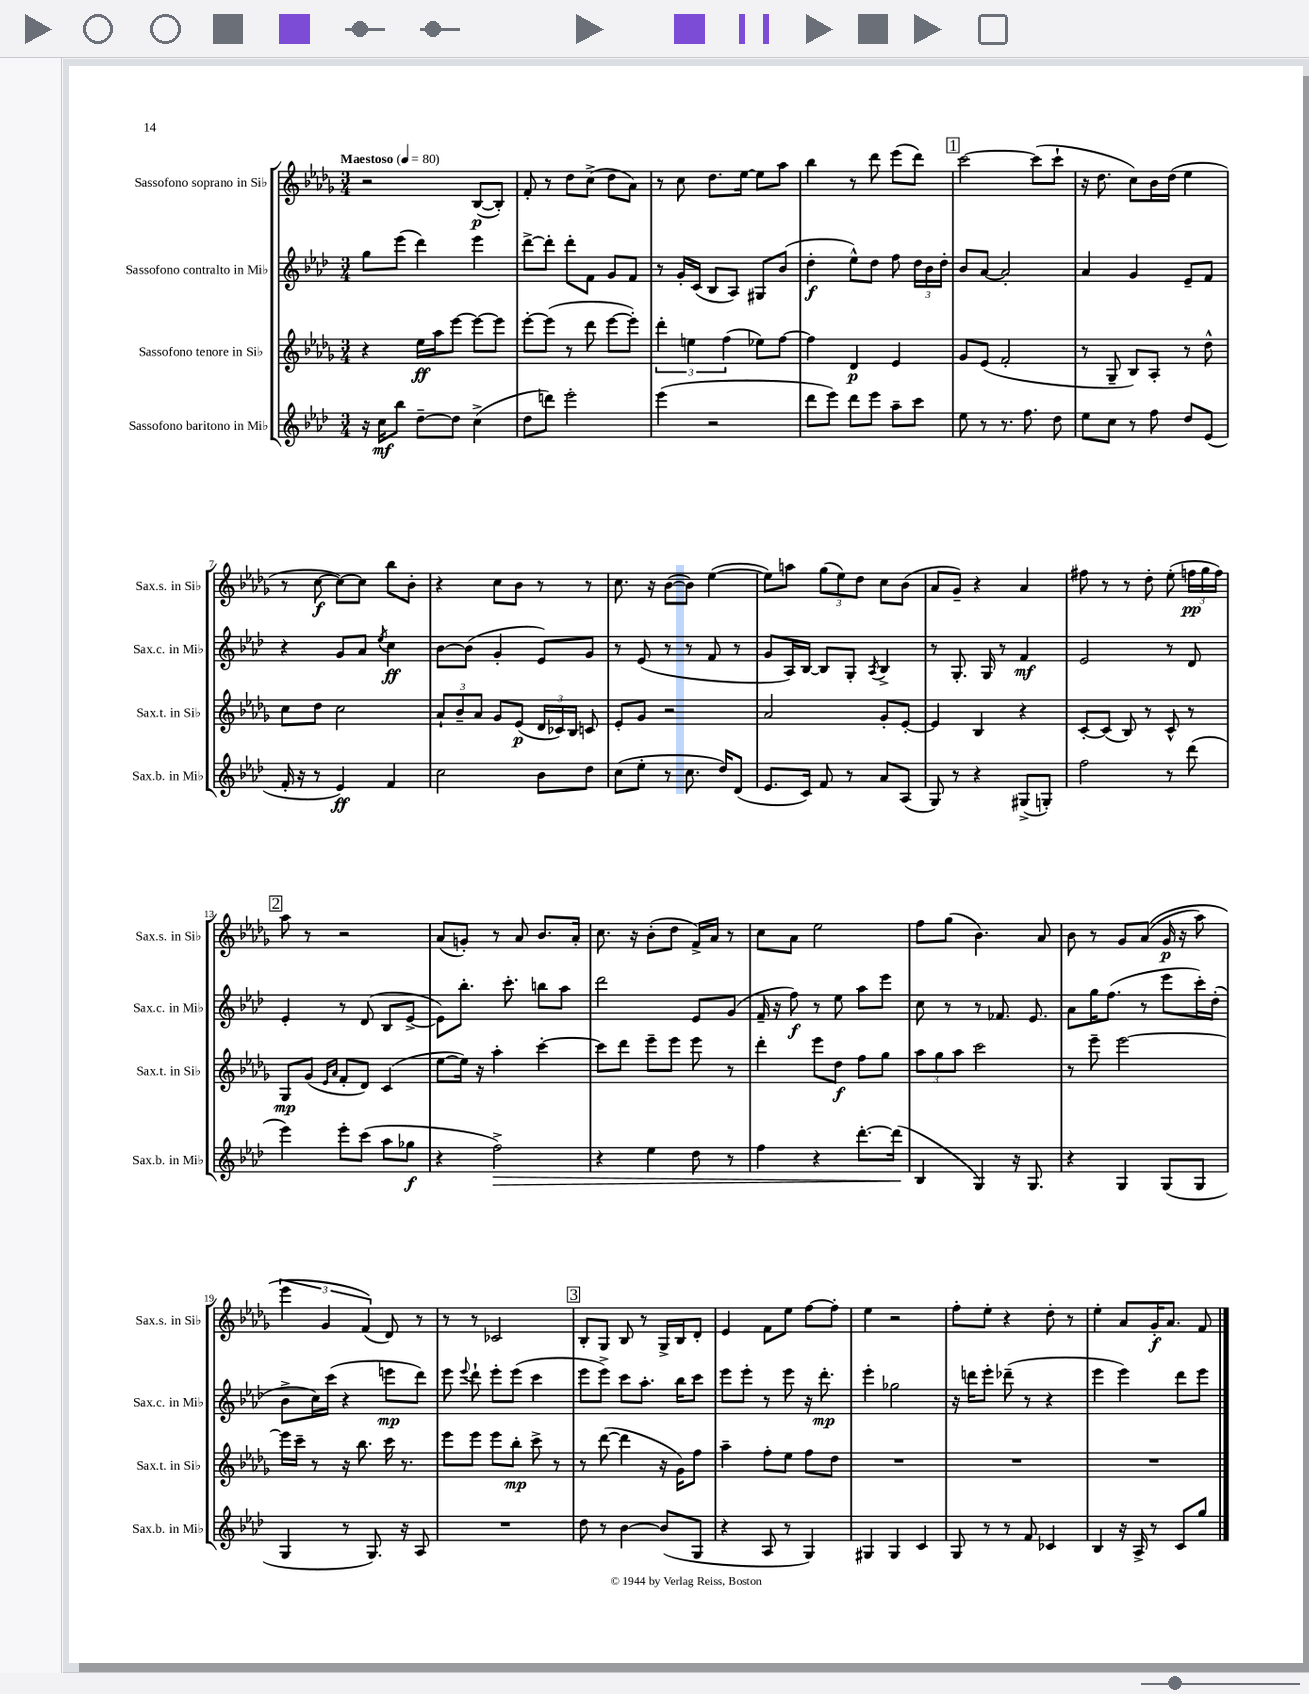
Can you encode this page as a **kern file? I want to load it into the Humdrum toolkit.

**kern	**kern	**kern	**kern
*staff4	*staff3	*staff2	*staff1
*clefG2	*clefG2	*clefG2	*clefG2
*k[b-e-a-d-]	*k[b-e-a-d-g-]	*k[b-e-a-d-]	*k[b-e-a-d-g-]
*M3/4	*M3/4	*M3/4	*M3/4
*MM80	*MM80	*MM80	*MM80
16r	4r	8gg	2r
16cc	.	.	.
8bb-	.	(8eee-	.
[8dd-~	16ee-	4ddd-)	.
.	16aa-	.	.
8dd-]	[8eee-	.	.
(4cc^	8eee-_	4eee-	([8B-
.	8eee-]	.	8B-'])
=	=	=	=
8dd-	[8eee-'	[8ddd-^	8f'
8ddd)	(8eee-]	8ddd-']	8r
2eee-'	8r	8ddd-'	8dd-
.	8ddd-	8f	(8cc^
.	[8eee-	8g	8dd-
.	8eee-'])	8f	8a-)
=	=	=	=
(4eee-	6ddd-'	8r	8r
.	.	16g'	8cc
.	6ee	.	.
.	.	(16c	.
2r	.	8B-	8.dd-
.	(6ff	.	.
.	.	8A-)	.
.	.	.	[16ee-
.	8ee-)	8G#	8ee-]
.	[8ff	(8b-	8aa-
=	=	=	=
8ddd-	4ff]	4dd-'	4bb-
8eee-)	.	.	.
8ddd-	4d-	8ee-^^)	8r
8eee-	.	8dd-	8ddd-
8aa-~	4e-	8ff	(8eee-
8ccc	.	24dd-	8ddd-)
.	.	24b-	.
.	.	24dd-'	.
=	=	=	=
8ee-	8g-	8b-	[2ccc
8r	(8e-	[8a-	.
8.r	2f'	2a-']	.
8.ff	.	.	.
.	.	.	(8ccc]
8dd-	.	.	8ccc`
=	=	=	=
8ee-	8r	4a-	16r
.	.	.	8.dd-
8cc	8G-~	.	.
8r	8B-)	4g	8cc)
8ff	8A-'	.	16b-
.	.	.	(16dd-
8dd-	8r	8e-~	4ee-
(8e-	8dd-^^	8f	.
=	=	=	=
16f'	8cc	4r	8r
16r	.	.	.
8r	8dd-	.	[8cc
4e-)	2cc	8g	8cc_)
.	.	8a-	8cc]
.	.	8qee-	.
4f	.	4cc	8bb-
.	.	.	8b-'
=	=	=	=
2cc	12a-`	[8b-	4r
.	12b-~	.	.
.	.	(8b-]	.
.	12a-	.	.
.	8g-	4g'	8cc
.	(8e-	.	8b-
8b-	24d-	8e-)	8r
.	24c-)	.	.
.	24B-	.	.
8dd-	8c	8g	8r
=	=	=	=
(8cc	8e-'	8r	8.cc
8ee-'	8g-	(8e-	.
.	.	.	16r
8r	2r	8r	([8b-
8.cc	.	8r	8b-])
.	.	8f	([4ee-
16dd-)	.	.	.
(8d-	.	8r	.
=	=	=	=
8.e-	2a-	8g	8ee-])
.	.	16A-)	8aa
16c)	.	[16B-	.
8f	.	8B-]	(12gg-
.	.	.	12ee-)
8r	.	8G'	.
.	.	.	12dd-
.	.	8qA-	.
8a-	8g-'	4B-^	8cc
(8A-	[8e-'	.	(8b-
=	=	=	=
8G)	4e-]	8r	8a-
8r	.	8.G'	8g-~)
4r	4B-	.	4r
.	.	16G	.
.	.	8r	.
(8G#^	4r	4f	4a-
8G')	.	.	.
=	=	=	=
2ff	[8c'	2e-	8ff#
.	(8c]	.	8r
.	8B-)	.	8r
.	8r	.	8dd-'
8r	8c^^	8r	(8ee-'
(8ddd-	8r	8d-	24ff
.	.	.	24gg-
.	.	.	24ff)
=	=	=	=
4eee-)	8G-	4e-'	8aa-
.	(8g-	.	8r
.	16qqe-	.	.
.	16qqa-	.	.
8eee-'	8f'	8r	2r
(8ccc	8d-)	(8d-	.
8aa-	(4c	8B-	.
8gg-	.	[8e-^	.
=	=	=	=
4r	[8ee-	8e-])	(8a-
.	16ee-])	8.bb-'	8g')
.	16r	.	.
2ff^)	4aa-'	.	8r
.	.	8.ccc'	.
.	.	.	8a-
.	[4ccc'	8bb	8.b-
.	.	8aa-	.
.	.	.	16a-'
=	=	=	=
4r	8ccc]	2ddd-	8.cc
.	8ddd-	.	.
.	.	.	16r
4ee-	8eee-~	.	(8b-'
.	8eee-	.	8dd-
8dd-	8eee-	8e-	16f^)
.	.	.	16a-
8r	8r	(8g	8r
=	=	=	=
4ff	4ddd-'	16f~	8cc
.	.	16r	.
.	.	8ff)	8a-
4r	8eee-	8r	2ee-
.	8dd-	8ee-	.
[8.ddd-'	8ff	8aa-	.
.	8gg-	8eee-	.
(16ddd-]	.	.	.
=	=	=	=
4B-	12aa-	8cc	8ff
.	12gg-	.	.
.	.	8r	(8gg-
.	12aa-	.	.
4G)	2ccc	8r	4.b-)
.	.	8.f-	.
16r	.	.	.
8.G	.	8.e-	.
.	.	.	8a-
=	=	=	=
4r	8r	8a-	8b-
.	8eee-~	16gg	8r
.	.	(8.ff	.
4G	[2eee-	.	8g-
.	.	8r	&((8a-
(8G	.	8eee-	16g-
.	.	.	16r
8G	.	16ccc')	8aa-)
.	.	(16dd-'	.
=	=	=	=
4G	16eee-]	8b-^	6eee-
.	16ccc~	.	.
.	8r	16cc)	.
.	.	.	6g-
.	.	(16ccc	.
8r	16r	4r	.
.	8.bb-	.	.
.	.	.	(6f&)
8.G)	.	.	.
.	16ccc	8eee	8d-)
16r	8.r	.	.
8A-	.	8ddd-)	8r
=	=	=	=
2.r	8eee-	8eee-	8r
.	.	8qqeee-	.
.	8eee-	8ddd-`	8r
.	8eee-	8eee-'	2c-
.	8bb-'	(8eee-	.
.	8ccc^	4ccc	.
.	8r	.	.
=	=	=	=
8dd-	8r	8eee-	8B-'
8r	([8ddd-	8eee-^)	8G-
[4b-	4ddd-]	8ccc	8B-
.	.	8.aa-'	8r
(8b-]	16r	.	16G-^
.	16g-)	16bb-	16B-
8G	8ff	8ccc	8d-'
=	=	=	=
4r	4aa-~	8eee-	4e-
.	.	8eee-'	.
8A-	8ff'	8r	8f
8r	8ee-	8eee-	8ee-
4G)	8ff	16r	[8ff
.	.	8.ddd-'	.
.	8dd-	.	8ff']
=	=	=	=
4G#	2.r	4eee-'	4ee-
4G#	.	2gg-	2r
4c	.	.	.
=	=	=	=
8G	2.r	16r	8ff'
.	.	16ddd	.
8r	.	8eee-'	8ee-'
8r	.	(8ddd-~	4r
8f	.	8r	.
4c-	.	4r	8dd-'
.	.	.	8r
=	=	=	=
4B-	2.r	4eee-	4ee-'
16r	.	4eee-)	8a-
16A-^	.	.	.
8r	.	.	16g-'
.	.	.	8.a-
8c	.	8ddd-	.
8gg	.	8eee-	8f
==	==	==	==
*-	*-	*-	*-
